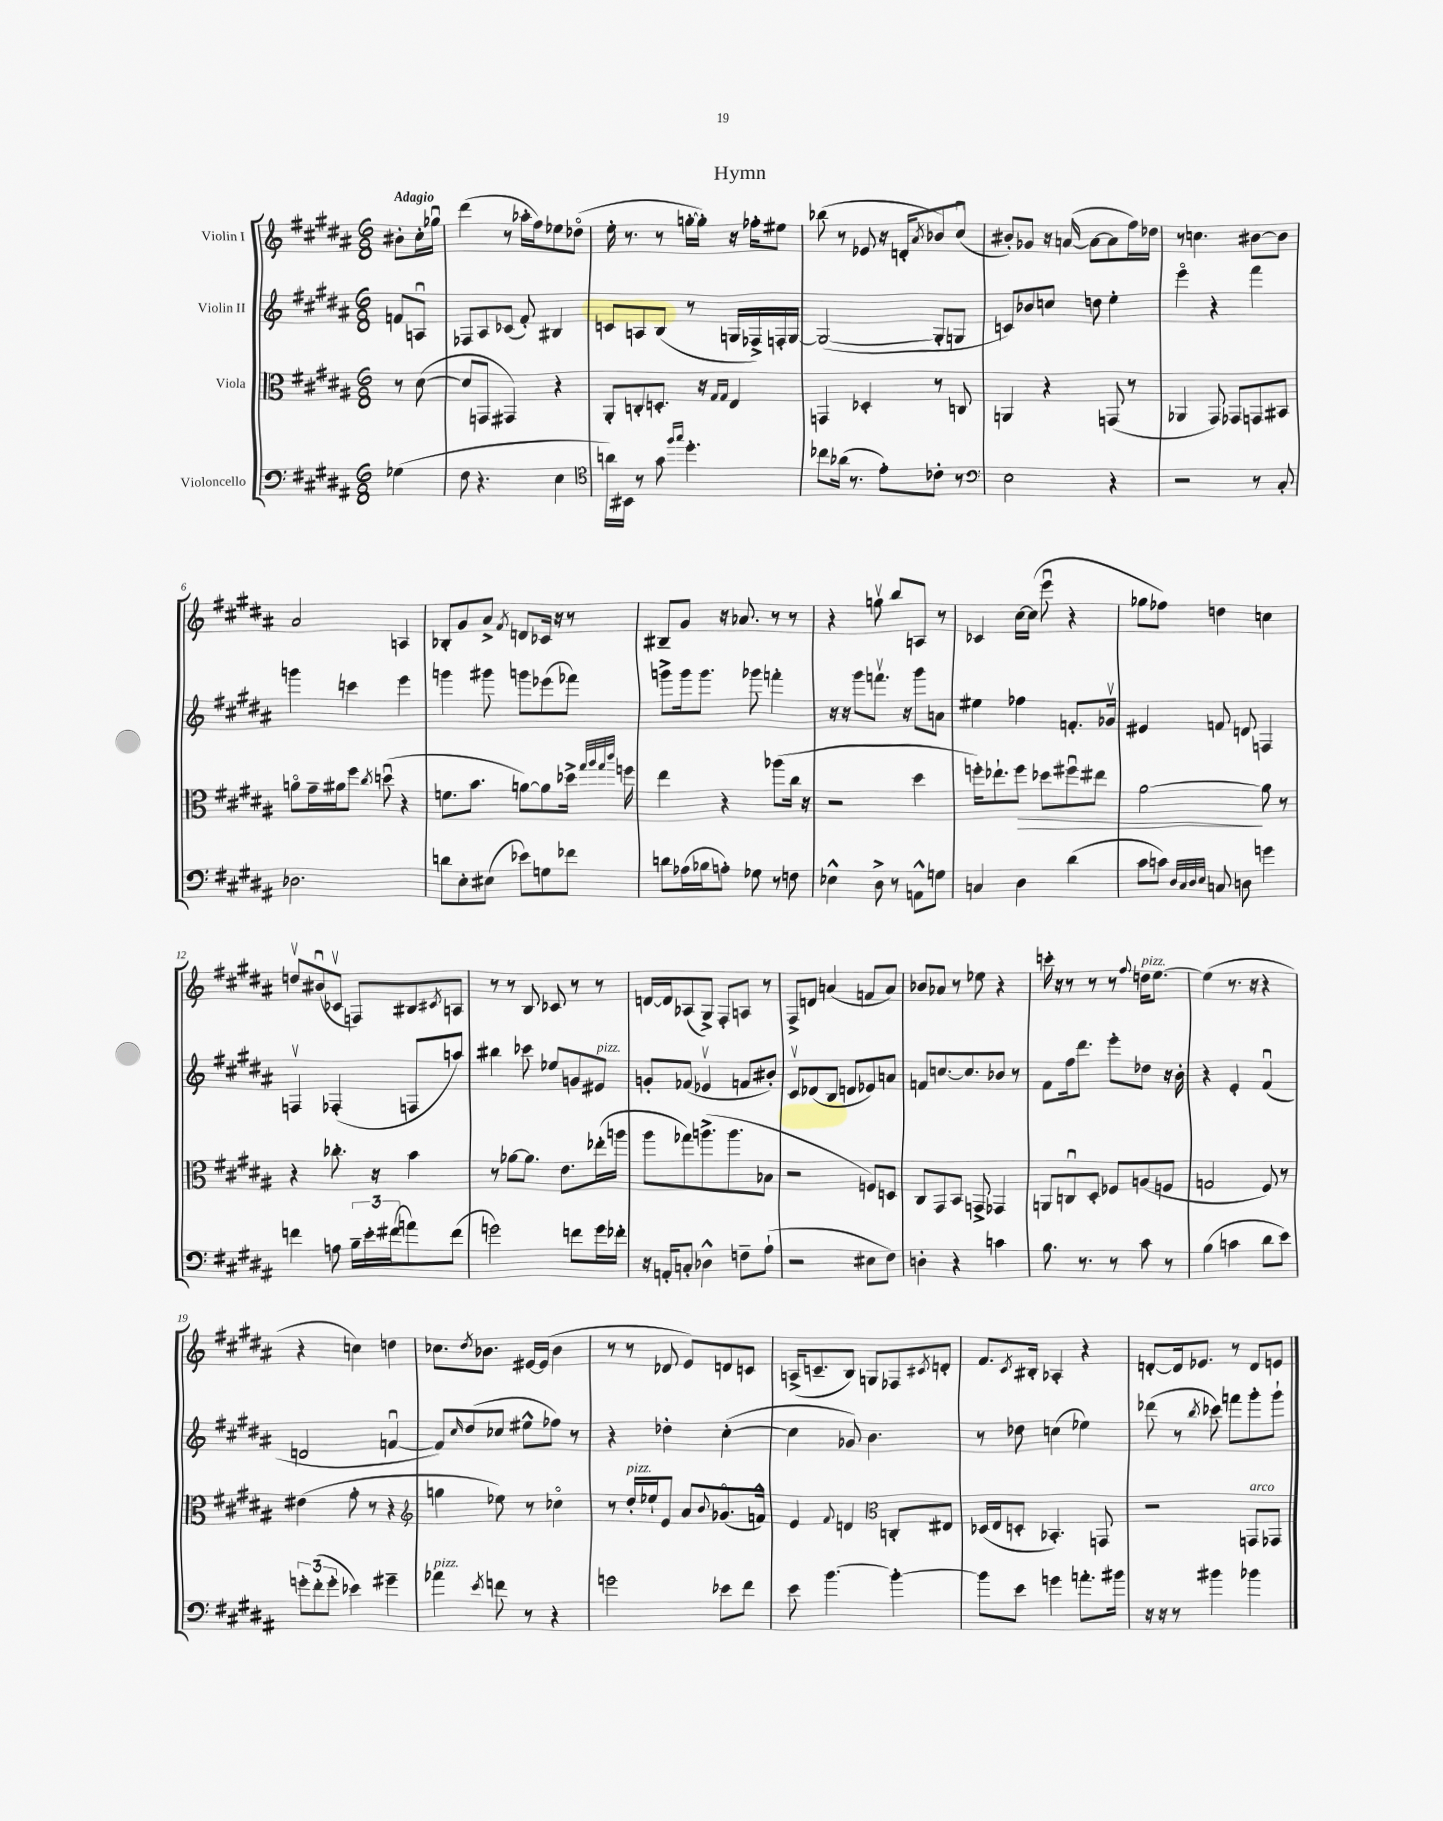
\header { title = "Hymn" }
<<
\new StaffGroup <<
\new Staff = "s0" \with { instrumentName = "Violin I" } {
    \clef treble \key b \major \numericTimeSignature \time 6/8 \partial 4 \tempo "Adagio"
    bis'8-. cis''16-. ges''16\downbow |
    dis'''4( r8 aes''16-. fis''16) ees''8 des''8\flageolet( |
    e''16-. r8. r8 g''16~-. g''16-.) r16 fes''16-. eis''8 |
    bes''8( r8 ees'8 r16 d'16-. \acciaccatura { ais'8 } bes'8) cis''8\downbow( |
    bis'8-.) ges'8 r16 a'16~( a'8~ a'8 fis''16) des''16 |
    r8 c''4. bis'8~ bis'8 |
    ais'2 a4 |
    bes8-. gis'8 ais'8-> \acciaccatura { fis'8 } d'8 ces'16 r16 r8 |
    bis8-- gis'8 r16 aes'8. r8 r8 |
    r4 g''8\upbow b''8 a8 r8 |
    ces'4 cis''16~ cis''16( e'''8\downbow r4 |
    ges''8 fes''8) d''4 c''4 |
    d''8\upbow bis'8\downbow( ces'8\upbow f8) bis8 \acciaccatura { cis'8 } a8 |
    r8 r8 b8 ces'8 r8 r8 |
    d'16~ d'16 aes8( gis8->) fis8-. a8 r8 |
    fis8-> d'8 a'4( f'8 a'8) |
    bes'8 aes'8 r8 ees''8 r4 |
    c'''16-. r16 r8 r8 r8 \appoggiatura { fis''8 } d''16^\markup { \italic "pizz." } e''8.~ |
    e''4( r8. r16 r4 |
    r4 c''4) d''4 |
    ces''8. \acciaccatura { dis''8 } bes'8. eis'16~ eis'16( bes'4 |
    r8 r8 des'8 e'8) d'8 c'8 |
    a16->( c'8.-- b8) g8 fes8 \acciaccatura { cis'8 } d'8-. |
    fis'8. \acciaccatura { cis'8 } bis16-. aes4-. r4 |
    d'8~-. d'16 ees'8. r8 d'8 e'8 \bar "|." |
}
\new Staff = "s1" \with { instrumentName = "Violin II" } {
    \clef treble \key b \major \numericTimeSignature \time 6/8 \partial 4
    f'8 a8\downbow |
    fes8 ais8 ces'8( fis'8-.) bis4 |
    c'8 a8 b8( r8 g16 fes16->) f16-. g16~ |
    g2~( g8-. g8 |
    c'8) bes'8 c''8 d''8 e''4-. |
    e'''4\flageolet r4 fis'''4 |
    g'''4 c'''4 e'''4 |
    g'''4 gis'''8 g'''8 ees'''8( fes'''8) |
    g'''8-> g'''16 g'''8. ges'''8 f'''4-. |
    r16 r16 gis'''8 f'''8.\upbow r16 gis'''8 a'8 |
    eis''4 fes''4 f'8.-. ges'16\upbow |
    eis'4 f'8 d'8 f4 |
    f4\upbow fes4-.( f8 a''8) |
    bis''4 ces'''8 ees''8 g'8 eis'8^\markup { \italic "pizz." } |
    g'8-. fes'8( ees'4\upbow f'8 bis'8-.) |
    cis'8\upbow des'8( b8 d'8 ees'8) a'8 |
    f'8 c''8.~ c''8. bes'8 r8 |
    fis'8 fis''16 dis'''8. e'''8-. des''8 r16 b'16-. |
    r4 e'4-. fis'4\downbow( |
    d'2 f'4~\downbow |
    f'8) \grace { cis''16 } dis''8( ces''8 eis''8-^ fes''8) r8 |
    r4 des''4-. cis''4~-.( |
    cis''4 ges'8) b'4. |
    r8 des''8 c''4( ees''4) |
    des'''8( r8 \acciaccatura { b''8 } ces'''8) f'''8 gis'''8-. gis'''8-! \bar "|." |
}
\new Staff = "s2" \with { instrumentName = "Viola" } {
    \clef alto \key b \major \numericTimeSignature \time 6/8 \partial 4
    r8 dis'8~( |
    dis'8 g,8 gis,4) r4 |
    ais,8-. c8-. d8.-. r16 \grace { gis16 gis16 } e4 |
    g,4 des4-. r8 c8 |
    a,4 r4 g,8( r8 |
    aes,4 gis,8) ges,8 g,8 bis,8 |
    a'8\flageolet gis'16-- ais'16 fis''8 \acciaccatura { cis''8 } d''8\downbow( r4 |
    f'8. b'8. a'8~) a'8 des''16-> \grace { gis''32 ais''32 gis''32 cis'''32 } f''16 |
    e''4 r4 aes''8( cis''16 r16 |
    r2 dis''4 |
    f''16-.) ees''8.-! f''8\> des''8 fis''8\downbow eis''8 |
    ais'2~\! ais'8 r8 |
    r4 ces''8.-. r16 b'4 |
    r8 aes'8~ aes'8. e'8. ees''16-.( a''16 |
    ais''8 ges''8) a''8.->( a''8. bes8 |
    r2 f8) d8 |
    cis8 gis,8 b,8 g,8-> ges,4 |
    a,8 c8\downbow dis8-. fes8 a8( f8 |
    g2 fis8) r8 |
    eis'4( gis'8-. r8 r4 |
    \clef treble g''4 ees''8) r8 ces''4\flageolet |
    r8 dis''16-.^\markup { \italic "pizz." } ees''16-! e'8 ais'8 \appoggiatura { b'8 } ges'8.\flageolet( f'16-^) |
    e'4 \appoggiatura { fis'8 } d'4 \clef alto c8-. eis8 |
    des16( e16 d8-. bes,4.-.) g,8 |
    r2 g,8^\markup { \italic "arco" } ges,8 \bar "|." |
}
\new Staff = "s3" \with { instrumentName = "Violoncello" } {
    \clef bass \key b \major \numericTimeSignature \time 6/8 \partial 4
    ges4( |
    fis8 r4. e4 |
    \clef tenor a'16) bis,16 r8 gis'8 \grace { fis''16 gis''16 } dis''4.-. |
    ces''8 aes'16( r8. e'8-.) ces'8-. r8 |
    \clef bass e2 r4 |
    r2 r8 cis8-. |
    des2. |
    d'8 e8-. eis8( ees'8) g8 fes'8 |
    d'8 aes16( bes16 a8-.) ges8 r8 f8 |
    ees4-^ dis8-> r8 a,8-^ g8 |
    c4 dis4 dis'4( |
    cis'8 c'8) \grace { dis32 cis32 dis32 e32 } c8 d8 g'4 |
    f'4 a8 \tuplet 3/2 { b16-- e'16-. fis'16( } a'8) fis'8( |
    g'2) f'8 g'16 fes'16-. |
    r16 a,16-. c8-. des4-^ f8-- ais8-!( |
    r2 eis8 fis8) |
    d4-. r4 c'4 |
    b8. r8. r8 cis'8 r8 |
    b4( c'4 dis'8 e'8) |
    \tuplet 3/2 { g'8-. fis'8-.( g'8-. } ees'4) gis'4-- |
    aes'4^\markup { \italic "pizz." } \acciaccatura { e'8 } f'8 r8 r4 |
    g'2 ees'8 fis'8 |
    e'8 b'4.~ b'4~-. |
    b'8 e'8 g'4 a'8.-. bis'16 |
    r16 r16 r8 bis'4 bes'4 \bar "|." |
}
>>
>>
